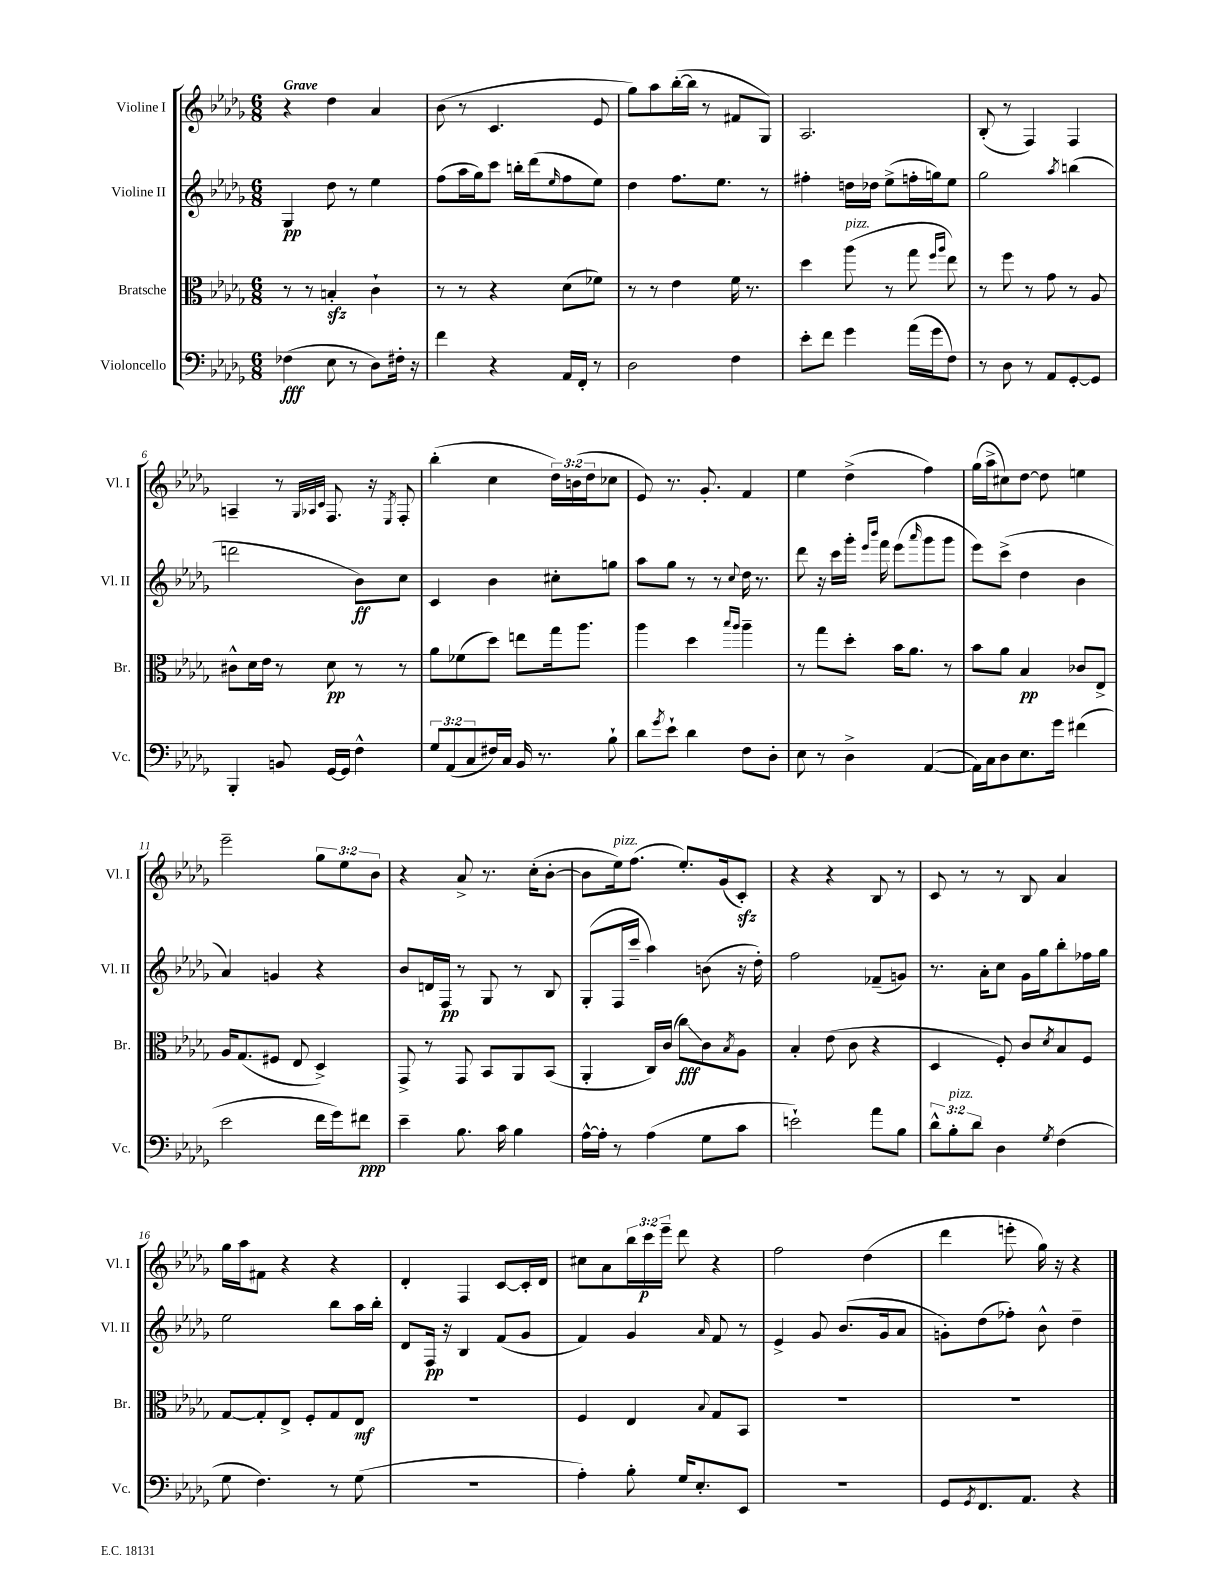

**kern	**kern	**kern	**kern
*staff4	*staff3	*staff2	*staff1
*clefF4	*clefC3	*clefG2	*clefG2
*k[b-e-a-d-g-]	*k[b-e-a-d-g-]	*k[b-e-a-d-g-]	*k[b-e-a-d-g-]
*M6/8	*M6/8	*M6/8	*M6/8
(4F-\	8r	4G-/	4r
.	8r	.	.
8E-\	4B'/	8dd-\	4dd-\
8r	.	8r	.
8D-\L)	4c`\	4ee-\	4a-/
16F#'\Jk	.	.	.
16r	.	.	.
=	=	=	=
4f\	8r	(8ff\L	(8b-\
.	8r	16aa-\L	8r
.	.	16gg-\J)	.
4r	4r	8ccc\J	4.c/
.	.	16bb'\LL	.
.	.	(16ddd-\J	.
.	.	16qqee-/	.
16AA-/LL	(8d-\L	8ff\	.
16FF'/JJ	.	.	.
8r	8f-\J)	8ee-\J)	8e-/
=	=	=	=
2D-\	8r	4dd-\	8gg-\L)
.	8r	.	8aa-\
.	4e-\	8.ff\L	([16bb-'\L
.	.	.	16bb-\]JJ
.	.	.	8r
.	.	8.ee-\J	.
4F\	16f\	.	8f#/L
.	8.r	.	.
.	.	8r	8G-/J)
=	=	=	=
8e-'\L	4dd-\	4ff#'\	2.A-/
8f\J	.	.	.
4g-\	(8aa-\	16dd\LL	.
.	.	16dd-\JJ	.
.	8r	(8ee-^\L	.
(16a-\LL	8gg-\	16ff'\L	.
16g-\J	.	16gg\J)	.
.	16qqff/LL	.	.
.	16qqaa-/JJ	.	.
8F\J)	8ee-\)	8ee-\J	.
=	=	=	=
8r	8r	2gg-\	(8B-'/
8D-\	8ff\	.	8r
8r	8r	.	4F/)
8AA-/L	8g-\	.	.
.	.	8qaa-/	.
[8GG-'/	8r	(4bb\	4F/
8GG-/]J	8A-/	.	.
=	=	=	=
4BBB-'/	8c#^^\L	2ddd\	4A~/
.	16d-\L	.	.
.	16e-\JJ	.	.
8BB/	8r	.	8r
.	.	.	32qqG-/LLL
.	.	.	32qqA-/
.	.	.	32qqc/JJJ
[16GG-/LL	8d-\	.	8.F/
16GG-/]JJ	.	.	.
4F^^\	8r	8b-\L)	.
.	.	.	16r
.	.	.	8qE-/
.	8r	8cc\J	8F'/
=	=	=	=
12G-/L	8a-\L	4c/	(4bb-'\
(12AA-/	.	.	.
.	(8f-\	.	.
12C/	.	.	.
16F#/L)	8dd-\J)	4b-\	4cc\
16C/JJ	.	.	.
16BB-/	8ee\L	.	.
8.r	.	.	.
.	16gg-\k	8cc#'\L	24dd-\LL)
.	.	.	(24b\
.	8.aa-\J	.	.
.	.	.	24dd-\J
8B-`\	.	8gg\J	8cc-\J
=	=	=	=
8d-\L	4aa-\	8aa-\L	8e-/)
8qg-/	.	.	.
8e-`\J	.	8gg-\J	8.r
4d-\	4dd-\	8r	.
.	.	.	8.g-'/
.	.	8r	.
.	16qqbb-/LL	.	.
.	16qqaa-/JJ	8qqcc/	.
8F\L	4aa-~\	16dd-\	4f/
.	.	8.r	.
8D-'\J	.	.	.
=	=	=	=
8E-\	8r	8ddd-\	4ee-\
8r	8gg-\L	16r	.
.	.	16ccc\LL	.
4D-^\	8dd-'\J	16ggg-'\JJ	(4dd-^\
.	.	16qqeee-/LL	.
.	.	16qqbbb-/JJ	.
.	.	16fff\	.
.	16b-\LK	(8eee-\L	.
.	8.a-\J	.	.
.	.	16qqaaa-/	.
([4AA-/	.	8ggg-\	4ff\)
.	8r	8ggg-\J	.
=	=	=	=
16AA-\]LL)	8b-\L	8eee-\L)	(16gg-\LL
16C\J	.	.	16aa-^\J
8D-\	8a-\J	(8ccc^\J	8cc#\)
8.E-\	4B-/	4dd-\	[8dd-\J
.	.	.	8dd-\]
16g-\Jk	.	.	.
(4f#\	8c-/L	4b-\	4ee\
.	8E-^/J	.	.
=	=	=	=
2e-\	16A-/LK	4a-/)	2eee-~\
.	(8.G-/	.	.
.	8F#/J	4g/	.
.	8E-/	.	.
16f\LL	4D-^/)	4r	12gg-\L
16g-\J)	.	.	.
.	.	.	12ee-\
8f#\J	.	.	.
.	.	.	12b-\J
=	=	=	=
4e-~\	8GG-^/	8b-/L	4r
.	8r	16d/L	.
.	.	16F/JJ	.
8.B-\	8GG-/	8r	8a-^/
.	8BB-/L	8G-/	8.r
16c\	.	.	.
4B-\	8AA-/	8r	.
.	.	.	(16cc'\LK
.	(8BB-/J	8B-/	[8b-'\J
=	=	=	=
[16A-^^\LL	4AA-'/	(8G-'/L	8b-\]L
16A-'\]JJ	.	.	.
8r	.	16F/L	16ee-\k)
.	.	16ccc~/JJ	(8.ff\J
(4A-\	16C/LL)	4aa-\)	.
.	(16c/JJ	.	.
.	8cc\L)	.	8.ee-'/L)
8G-\L	8c\	(8b\	.
.	.	.	(16g-/k
.	8qB-/	.	.
8c\J	8A-\J	16r	8c'/J)
.	.	16dd-'\)	.
=	=	=	=
2e`\)	4B-'/	2ff\	4r
.	(8e-\	.	4r
.	8c\	.	.
8a-\L	4r	(8f-~/L	8B-/
8B-\J	.	8g/J)	8r
=	=	=	=
12d-^^\L	4D-/	8.r	8c/
12B-'\	.	.	.
.	.	.	8r
12d-\J	.	.	.
.	.	16a-'\LK	.
4D-\	8F'/)	8cc\J	8r
.	8c/L	16g-\LL	8B-/
.	.	16gg-\J	.
8qG-/	8qd-/	.	.
(4F\	8B-/	8bb-'\	4a-/
.	8F/J	16ff-\L	.
.	.	16gg-\JJ	.
=	=	=	=
8G-\	[8G-/L	2ee-\	16gg-\LL
.	.	.	16aa-\J
4.F\)	8G-'/]	.	8f#\J
.	8E-^/J	.	4r
.	8F'/L	.	.
8r	8G-/	8bb-\L	4r
(8G-\	8E-/J	16aa-\L	.
.	.	16bb-'\JJ	.
=	=	=	=
2.r	2.r	8d-/L	4d-'/
.	.	16F/Jk	.
.	.	16r	.
.	.	4B-/	4F/
.	.	(8f/L	[8c/L
.	.	8g-/J	16c'/]L
.	.	.	16d-/JJ
=	=	=	=
4A-'\)	4F/	4f/)	8cc#\L
.	.	.	8a-\
8B-'\	4E-/	4g-/	24bb-\L
.	.	.	24ccc\
.	.	.	24eee-~\JJ
16G-/LK	.	.	8ddd-\
8.E-'/	.	.	.
.	8qqB-/	16qqa-/	.
.	8G-/L	8f/	4r
8EE-/J	8BB-/J	8r	.
=	=	=	=
2.r	2.r	4e-^/	2ff\
.	.	8g-/	.
.	.	(8.b-/L	.
.	.	.	(4dd-\
.	.	16g-/k	.
.	.	8a-/J	.
=	=	=	=
8GG-/L	2.r	8g'\L)	4ddd-\
8qGG-/	.	.	.
8.FF/	.	(8dd-\	.
.	.	8ff-'\J)	8eee'\
8.AA-/J	.	.	.
.	.	8b-^^\	16gg-\)
.	.	.	16r
4r	.	4dd-~\	4r
==	==	==	==
*-	*-	*-	*-
